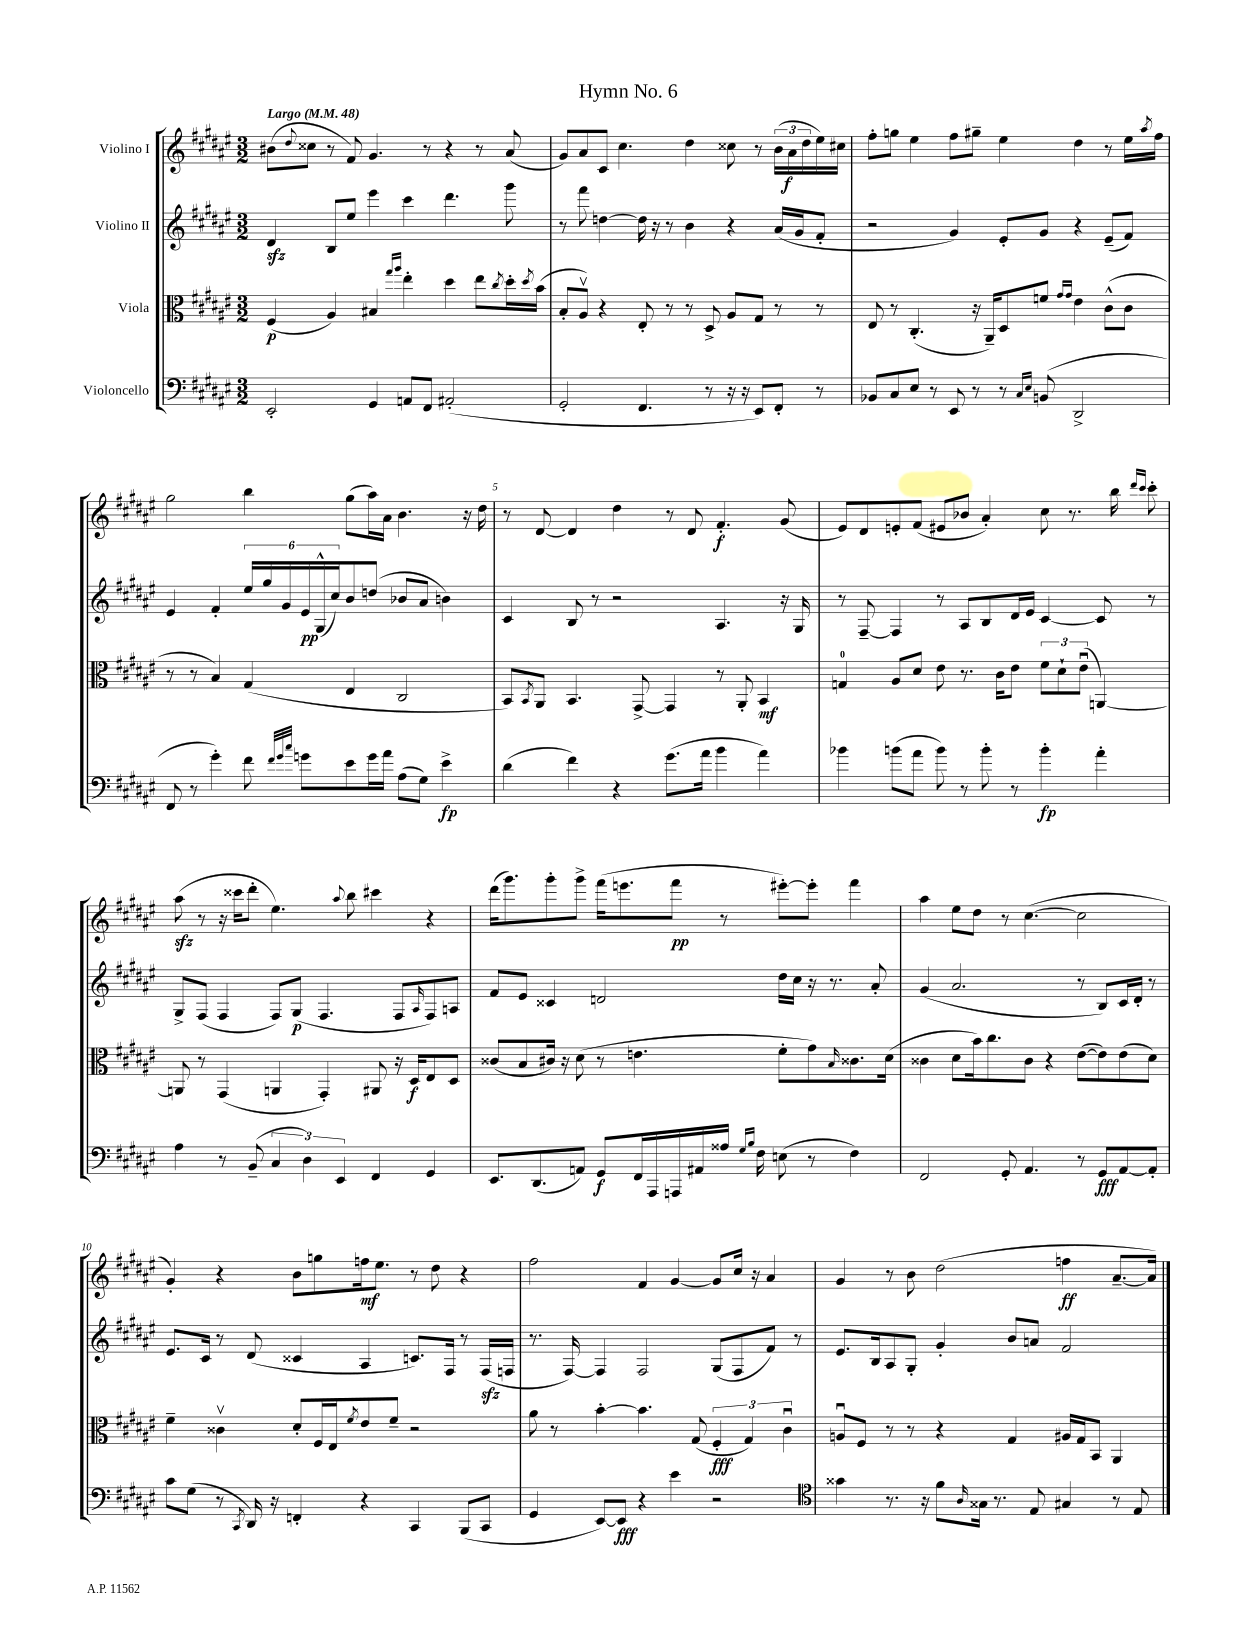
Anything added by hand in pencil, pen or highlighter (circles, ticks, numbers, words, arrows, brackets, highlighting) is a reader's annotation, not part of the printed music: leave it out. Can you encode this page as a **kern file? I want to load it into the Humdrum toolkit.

**kern	**dynam	**kern	**dynam	**kern	**dynam	**kern	**dynam
*part4	*part4	*part3	*part3	*part2	*part2	*part1	*part1
*staff4	*staff4	*staff3	*staff3	*staff2	*staff2	*staff1	*staff1
*I"Violoncello	*	*I"Viola	*	*I"Violino II	*	*I"Violino I	*
*clefF4	*	*clefC3	*	*clefG2	*	*clefG2	*
*k[f#c#g#d#a#e#]	*	*k[f#c#g#d#a#e#]	*	*k[f#c#g#d#a#e#]	*	*k[f#c#g#d#a#e#]	*
*M3/2	*	*M3/2	*	*M3/2	*	*M3/2	*
*MM48	*	*MM48	*	*MM48	*	*MM48	*
=1	=1	=1	=1	=1	=1	=1	=1
!	!	!	!	!	!	!LO:TX:a:B:t=Largo	!
2EE#'/	.	(4F#/	p	4d#zz/	.	(8b#X\L	.
.	.	.	.	.	.	8qqdd#/	.
.	.	.	.	.	.	8cc##X\J	.
.	.	4A#/)	.	8B/L	.	8r	.
.	.	.	.	8ee#/J	.	8f#/)	.
4GG#/	.	4B#X/	.	4eee#\	.	4.g#/	.
.	.	16qqgg#/LL	.	.	.	.	.
.	.	16qqaa#/JJ	.	.	.	.	.
8AAn/L	.	4ee#'\	.	4ccc#\	.	.	.
8FF#/J	.	.	.	.	.	8r	.
(2AA#X'/	.	4dd#\	.	4.ddd#\	.	4r	.
.	.	8ee#\L	.	.	.	8r	.
.	.	8qcc#/	.	.	.	.	.
.	.	16dd#'\L	.	8ggg#\	.	(8a#/	.
.	.	8qdd#/	.	.	.	.	.
.	.	(16b\JJ	.	.	.	.	.
=2	=2	=2	=2	=2	=2	=2	=2
2GG#'/	.	8B'/L	.	8r	.	8g#/L)	.
.	.	8A#v/J)	.	8fff#\	.	8a#/	.
.	.	4r	.	[4ddn\	.	8c#/J	.
.	.	.	.	.	.	4.cc#\	.
4.FF#/	.	8E#'/	.	16dd\]	.	.	.
.	.	.	.	16r	.	.	.
.	.	8r	.	8r	.	.	.
.	.	8r	.	4b\	.	4dd#\	.
8r	.	8D#^/	.	.	.	.	.
16r	.	8A#/L	.	4r	.	8cc##X\	.
16r	.	.	.	.	.	.	.
8EE#/L)	.	8G#/J	.	.	.	8r	.
8FF#'/J	.	8r	.	(16a#/LL	.	(24b\LL	.
.	.	.	.	.	.	24a#\	f
.	.	.	.	16g#/J	.	.	.
.	.	.	.	.	.	24dd#\	.
8r	.	8r	.	8f#'/J	.	16ee#\)	.
.	.	.	.	.	.	16cc#X\JJ	.
=3	=3	=3	=3	=3	=3	=3	=3
8BB-X/L	.	8E#/	.	2r	.	8ff#'\L	.
8C#/	.	8r	.	.	.	8ggn\J	.
8E#/J	.	(4.C#'/	.	.	.	4ee#\	.
8r	.	.	.	.	.	.	.
8EE#/	.	.	.	4g#/)	.	8ff#\L	.
8r	.	16r	.	.	.	8gg#X~\J	.
.	.	16AA#~/KL)	.	.	.	.	.
8r	.	8D#/	.	8e#'/L	.	4ee#\	.
16qqC#/LL	.	.	.	.	.	.	.
16qqE#/JJ	.	.	.	.	.	.	.
(8BBn/	.	8fn/J	.	8g#/J	.	.	.
.	.	16qqg#/LL	.	.	.	.	.
.	.	16qqg#/JJ	.	.	.	.	.
2DD#^/	.	4e#\	.	4r	.	4dd#\	.
.	.	(8c#^^\L	.	(8e#~/L	.	8r	.
.	.	8c#\J	.	8f#/J)	.	16ee#\LL	.
.	.	.	.	.	.	8qaa#/	.
.	.	.	.	.	.	16ff#\JJ	.
!!LO:LB:g=z
=4	=4	=4	=4	=4	=4	=4	=4
8FF#/	.	8r	.	4e#/	.	2gg#\	.
8r	.	8r	.	.	.	.	.
4g#'\)	.	4B/)	.	4f#'/	.	.	.
8f#\	.	(4G#/	.	24ee#/LL	.	4bb\	.
.	.	.	.	24gg#/	.	.	.
.	.	.	.	24g#/	.	.	.
32qqf#/LLL	.	.	.	.	.	.	.
32qqg#/	.	.	.	.	.	.	.
32qqcc#/JJJ	.	.	.	.	.	.	.
8gn\L	.	.	.	24e#/	pp	.	.
.	.	.	.	(24G#^^/	.	.	.
.	.	.	.	24cc#/J)	.	.	.
8e#\	.	4E#/	.	8b/	.	(8gg#\L	.
16g\L	.	.	.	(8ddn/J	.	16aa#\L)	.
16a#\JJ	.	.	.	.	.	16a#\JJ	.
(8A#\L	.	2C#/	.	8b-X/L	.	4.b\	.
8G#\J)	.	.	.	8a#/J	.	.	.
4e#^\	fp	.	.	4bn\)	.	.	.
.	.	.	.	.	.	16r	.
.	.	.	.	.	.	16dd#\	.
=5	=5	=5	=5	=5	=5	=5	=5
(4d#\	.	8BB/L)	.	4c#/	.	8r	.
.	.	8qBB/	.	.	.	.	.
.	.	8AA#/J	.	.	.	[8d#/	.
4f#\)	.	4.BB/	.	8B/	.	4d#/]	.
.	.	.	.	8r	.	.	.
4r	.	.	.	2r	.	4dd#\	.
.	.	[8GG#^/	.	.	.	.	.
(8.g#\L	.	4GG#/]	.	.	.	8r	.
.	.	.	.	.	.	8d#/	.
16a#\Jk	.	.	.	.	.	.	.
4b\	.	8r	.	4.A#/	.	4.f#'/	f
.	.	8AA#'/	.	.	.	.	.
4a#\)	.	4BB/	mf	.	.	.	.
.	.	.	.	16r	.	(8g#/	.
.	.	.	.	16G#/	.	.	.
=6	=6	=6	=6	=6	=6	=6	=6
4b-X\	.	4Gn/	.	8r	.	8e#/L)	.
.	.	.	.	[8F#~/	.	8d#/	.
(8bn\L	.	8A#/L	.	4F#/]	.	8en'/	.
8a#\J	.	8d#/J	.	.	.	(8f#/J	.
8b\)	.	8e#\	.	8r	.	8e#X/L	.
8r	.	8.r	.	8A#/L	.	8b-X/J	.
8b'\	.	.	.	8B/	.	4a#'/)	.
.	.	16c#\KL	.	.	.	.	.
8r	.	8e#\J	.	16d#/L	.	.	.
.	.	.	.	16e#/JJ	.	.	.
4b'\	fp	12f#\L	.	[4c#/	.	8cc#\	.
.	.	12d#`\	.	.	.	.	.
.	.	.	.	.	.	8.r	.
.	.	(12e#u\J	.	.	.	.	.
4a#'\	.	[4AAn/)	.	8c#/]	.	.	.
.	.	.	.	.	.	16bb\	.
.	.	.	.	.	.	16qqddd#/LL	.
.	.	.	.	.	.	16qqccc#/JJ	.
.	.	.	.	8r	.	8ccc#'\	.
!!LO:LB:g=z
=7	=7	=7	=7	=7	=7	=7	=7
4A#\	.	8AAn/]	.	8G#^/L	.	(8aa#zz\	.
.	.	8r	.	(8F#/J	.	8r	.
8r	.	(4GG#/	.	4F#/	.	16r	.
.	.	.	.	.	.	16ccc##X\KL	.
(8BB~/	.	.	.	.	.	8ddd#'\J	.
6C#/	.	4AAn/	.	8F#/L)	.	4.ee#\)	.
.	.	.	.	(8G#/J	p	.	.
6D#\)	.	.	.	.	.	.	.
.	.	4GG#'/)	.	4.F#/	.	.	.
6EE#/	.	.	.	.	.	.	.
.	.	.	.	.	.	8qqaa#/	.
.	.	.	.	.	.	8bb\	.
4FF#/	.	8AA#X/	.	.	.	4ccc#X\	.
.	.	16r	.	8F#/L	.	.	.
.	.	16D#/KL	f	.	.	.	.
.	.	.	.	16qqA#/	.	.	.
4GG#/	.	8E#/	.	8F#/)	.	4r	.
.	.	8D#/J	.	8An/J	.	.	.
=8	=8	=8	=8	=8	=8	=8	=8
8.EE#/L	.	(8c##X/L	.	8f#/L	.	(16ddd#\KL	.
.	.	.	.	.	.	8.ggg#\)	.
.	.	8B/	.	8e#/J	.	.	.
(8.DD#/	.	.	.	.	.	.	.
.	.	16c#X/Jk)	.	4c##X/	.	8ggg#'\	.
.	.	16r	.	.	.	.	.
8AAn/J)	.	(8d#\	.	.	.	8ggg#^\J	.
8GG#/L	f	8r	.	2dn/	.	(16fff#\KL	.
.	.	.	.	.	.	8.eeen\	.
16FF#/L	.	4.en\	.	.	.	.	.
16AAA#/	.	.	.	.	.	.	.
16AAAn/	.	.	.	.	.	8fff#\J	pp
16AA#X/	.	.	.	.	.	.	.
16A##X/JJ	.	.	.	.	.	8r	.
16qqG#/LL	.	.	.	.	.	.	.
16qqB/JJ	.	.	.	.	.	.	.
16F#\	.	.	.	.	.	.	.
(8En\	.	8f#'\L	.	16dd#\LL	.	[8eee#X'\L)	.
.	.	.	.	16cc#\JJ	.	.	.
8r	.	8g#\)	.	16r	.	8eee#'\J]	.
.	.	.	.	8.r	.	.	.
.	.	16qqB/	.	.	.	.	.
4F#\)	.	8.c##X\	.	.	.	4fff#\	.
.	.	.	.	8a#'/	.	.	.
.	.	(16d#\Jk	.	.	.	.	.
=9	=9	=9	=9	=9	=9	=9	=9
2FF#/	.	4c##X\	.	(4g#/	.	4aa#\	.
.	.	8d#\L	.	2.a#/	.	8ee#\L	.
.	.	16b\k)	.	.	.	8dd#\J	.
.	.	8.cc#\	.	.	.	.	.
8GG#'/	.	.	.	.	.	8r	.
4.AA#/	.	8c##\J	.	.	.	([4.cc#\	.
.	.	4r	.	.	.	.	.
8r	.	([8e#\L	.	8r	.	2cc#\]	.
8GG#/L	fff	8e#\])	.	8B/L)	.	.	.
[8AA#/	.	(8e#\	.	16c#/L	.	.	.
.	.	.	.	16d#'/JJ	.	.	.
8AA#'/J]	.	8d#\J)	.	8r	.	.	.
!!LO:LB:g=z
=10	=10	=10	=10	=10	=10	=10	=10
8c#\L	.	4f#~\	.	8.e#/L	.	4g#'/)	.
(8G#\J	.	.	.	.	.	.	.
.	.	.	.	16c#/Jk	.	.	.
8r	.	4c##Xv\	.	8r	.	4r	.
8qCC#/	.	.	.	.	.	.	.
16DD#/)	.	.	.	(8d#/	.	.	.
16r	.	.	.	.	.	.	.
4FFn'/	.	8d#'/L	.	4c##X/	.	8b\L	.
.	.	16F#/L	.	.	.	8ggn\	.
.	.	16E#/J	.	.	.	.	.
.	.	8qf#/	.	.	.	.	.
4r	.	8e#/	.	4A#/	.	16ffn\k	mf
.	.	.	.	.	.	8.ee#\J	.
.	.	8f#~/J	.	.	.	.	.
4CC#/	.	2r	.	8.cn/L)	.	8r	.
.	.	.	.	.	.	8dd#\	.
.	.	.	.	16F#/Jk	.	.	.
(8BBB/L	.	.	.	8r	.	4r	.
8CC#/J	.	.	.	(16F#zz/LL	.	.	.
.	.	.	.	16Fn/JJ	.	.	.
=11	=11	=11	=11	=11	=11	=11	=11
4GG#/	.	8a#\	.	8.r	.	2ff#\	.
.	.	8r	.	.	.	.	.
.	.	.	.	[16F#/)	.	.	.
[8EE#/L)	.	[4b'\	.	4F#/]	.	.	.
8EE#/J]	fff	.	.	.	.	.	.
4r	.	4.b\]	.	2F#/	.	4f#/	.
4e#\	.	.	.	.	.	[4g#/	.
.	.	(8G#/	.	.	.	.	.
2r	.	6F#'/	fff	(8G#/L	.	8g#/L]	.
.	.	.	.	8F#/	.	16cc#/Jk	.
.	.	6G#/)	.	.	.	.	.
.	.	.	.	.	.	16r	.
.	.	.	.	8f#/J)	.	4a#/	.
.	.	6c#u\	.	.	.	.	.
.	.	.	.	8r	.	.	.
=12	=12	=12	=12	=12	=12	=12	=12
*clefC4	*	*	*	*	*	*	*
4g##X\	.	8Anu/L	.	8.e#/L	.	4g#/	.
.	.	8F#/J	.	.	.	.	.
.	.	.	.	16B/k	.	.	.
8.r	.	8r	.	8A#/	.	8r	.
.	.	8r	.	8G#'/J	.	8b\	.
16r	.	.	.	.	.	.	.
8f#\L	.	4r	.	4g#'/	.	(2dd#\	.
16qqA#/	.	.	.	.	.	.	.
16G##X\Jk	.	.	.	.	.	.	.
8.r	.	.	.	.	.	.	.
.	.	4G#/	.	8b/L	.	.	.
8E#/	.	.	.	8an/J	.	.	.
4G#X/	.	16A#X/LL	.	2f#/	.	4ffn\	ff
.	.	16G#/J	.	.	.	.	.
.	.	8BB/J	.	.	.	.	.
8r	.	4AA#/	.	.	.	[8.a#~/L	.
8E#/	.	.	.	.	.	.	.
.	.	.	.	.	.	16a#/Jk])	.
==	==	==	==	==	==	==	==
*-	*-	*-	*-	*-	*-	*-	*-
